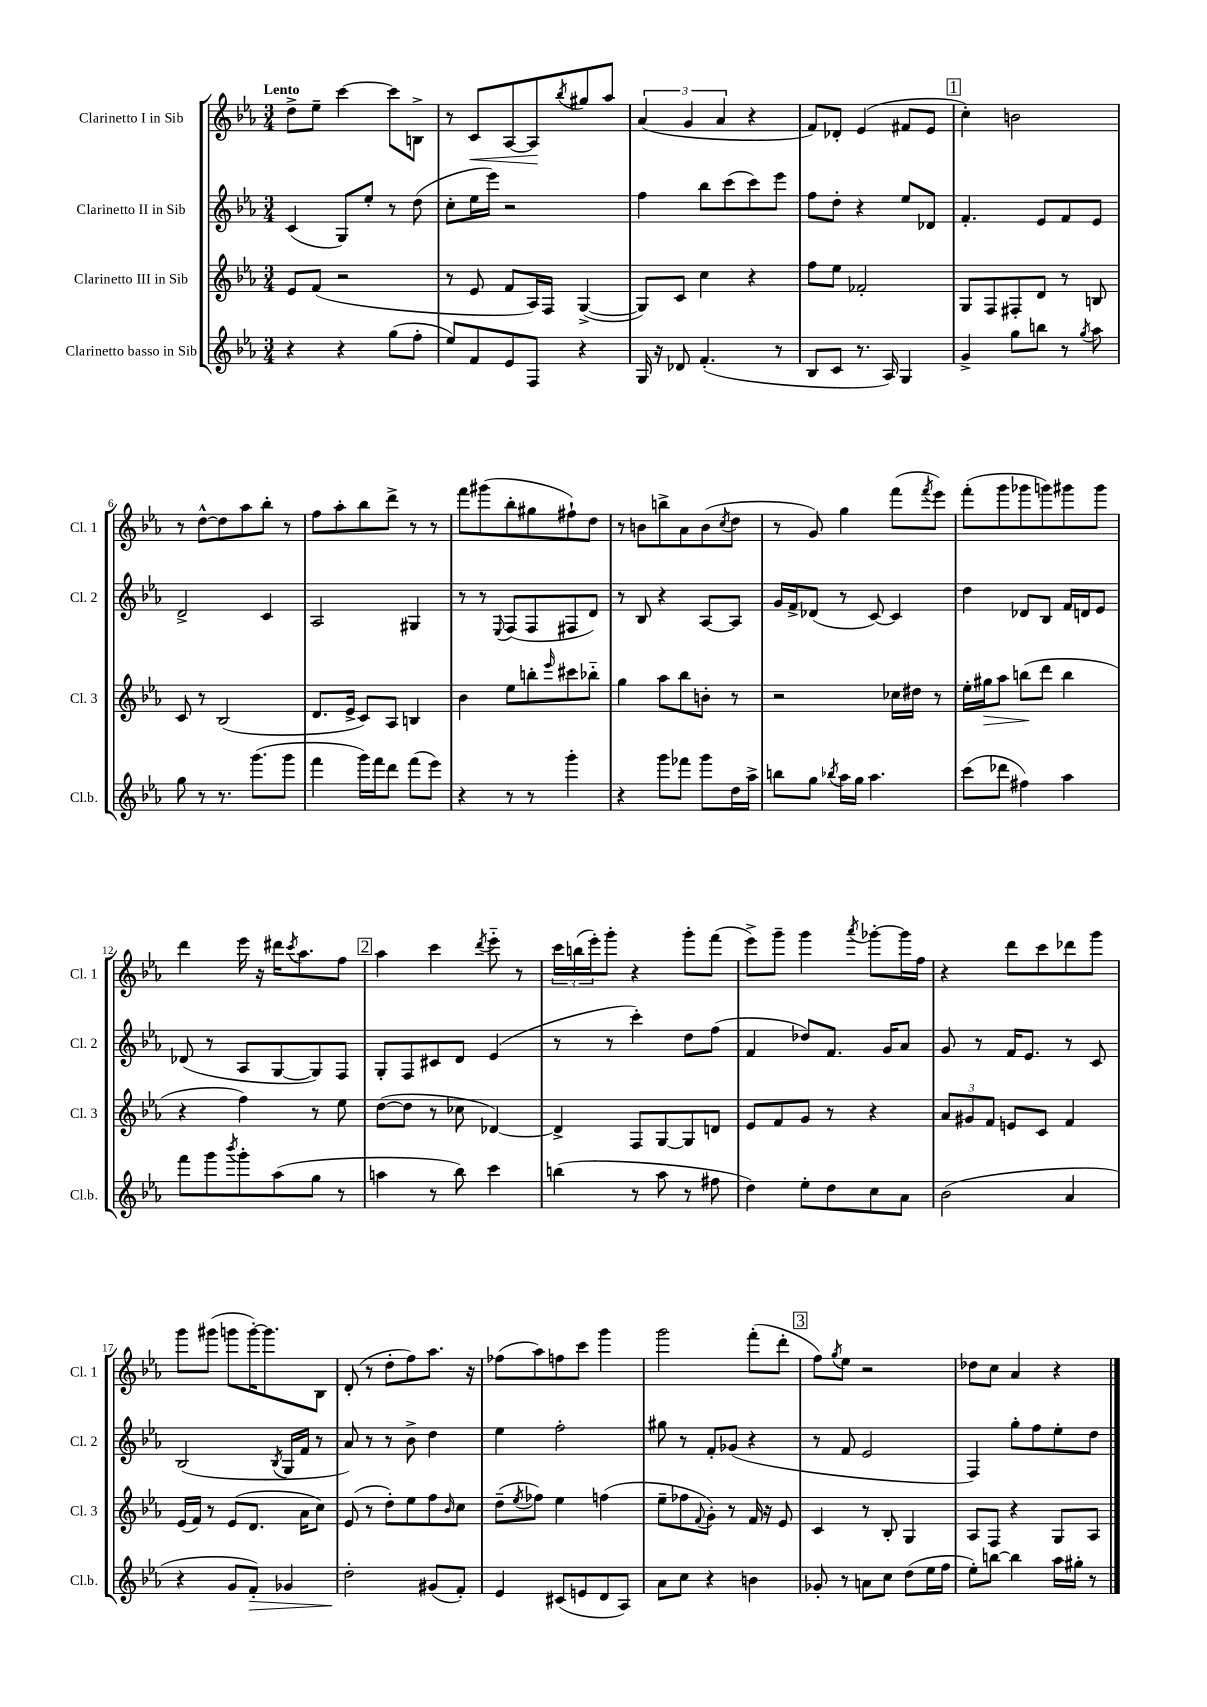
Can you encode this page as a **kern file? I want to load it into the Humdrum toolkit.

**kern	**dynam	**kern	**dynam	**kern	**kern	**dynam
*part4	*part4	*part3	*part3	*part2	*part1	*part1
*staff4	*staff4	*staff3	*staff3	*staff2	*staff1	*staff1
*I"Clarinetto basso in Sib	*	*I"Clarinetto III in Sib	*	*I"Clarinetto II in Sib	*I"Clarinetto I in Sib	*
*I'Cl.b.	*	*I'Cl. 3	*	*I'Cl. 2	*I'Cl. 1	*
*clefG2	*	*clefG2	*	*clefG2	*clefG2	*
*k[b-e-a-]	*	*k[b-e-a-]	*	*k[b-e-a-]	*k[b-e-a-]	*
*M3/4	*	*M3/4	*	*M3/4	*M3/4	*
=1	=1	=1	=1	=1	=1	=1
!	!	!	!	!	!LO:TX:a:B:t=Lento	!
4r	.	8e-/L	.	(4c/	8dd^\L	.
.	.	(8f/J	.	.	8ee-~\J	.
4r	.	2r	.	8G/L)	[4ccc\	.
.	.	.	.	8ee-'/J	.	.
(8gg\L	.	.	.	8r	8ccc\L]	.
8ff'\J	.	.	.	(8dd\	8Bn^\J	.
=2	=2	=2	=2	=2	=2	=2
8ee-/L)	.	8r	.	8cc'\L	8r	.
!	!	!	!	!	!	!LO:HP:b
8f/	.	8e-/	.	16ee-\L	8c/L	<
.	.	.	.	16eee-\JJ)	.	.
8e-/	.	8f/L	.	2r	[8A-/	.
8F/J	.	16A-/L)	.	.	8A-/]	.
.	.	16F/JJ	.	.	.	.
.	.	.	.	.	8qbb-/	.
4r	.	([4G^/	.	.	8gg#X/	[
.	.	.	.	.	8aa-/J	.
=3	=3	=3	=3	=3	=3	=3
16G/	.	8G/L])	.	4ff\	(6a-/	.
16r	.	.	.	.	.	.
8d-X/	.	8c/J	.	.	.	.
.	.	.	.	.	6g/	.
(4.f'/	.	4cc\	.	8bb-\L	.	.
.	.	.	.	.	6a-/	.
.	.	.	.	(8ccc\	.	.
.	.	4r	.	8ccc\)	4r	.
8r	.	.	.	8eee-\J	.	.
=4	=4	=4	=4	=4	=4	=4
8B-/L	.	8ff\L	.	8ff\L	8f/L)	.
8c/J	.	8ee-\J	.	8dd'\J	8d-X'/J	.
8.r	.	2f-X'/	.	4r	(4e-/	.
16A-/)	.	.	.	.	.	.
4G/	.	.	.	8ee-/L	8f#X/L	.
.	.	.	.	8d-X/J	8e-/J	.
!!LO:REH:place=s1:t=1
=5	=5	=5	=5	=5	=5	=5
4g^/	.	8G/L	.	4.f'/	4cc'\)	.
.	.	8F/	.	.	.	.
8gg\L	.	8F#X'/	.	.	2bn\	.
8bbn\J	.	8d/J	.	8e-/L	.	.
8r	.	8r	.	8f/	.	.
8qgg/	.	.	.	.	.	.
8aa-\	.	8Bn/	.	8e-/J	.	.
!!LO:LB:g=z
=6	=6	=6	=6	=6	=6	=6
8gg\	.	8c/	.	2d^/	8r	.
8r	.	8r	.	.	[8dd^^\L	.
8.r	.	(2B-/	.	.	8dd\]	.
.	.	.	.	.	8aa-\	.
(8.ggg\L	.	.	.	.	.	.
.	.	.	.	4c/	8bb-'\J	.
8ggg\J	.	.	.	.	8r	.
=7	=7	=7	=7	=7	=7	=7
4fff\	.	8.d/L	.	2A-/	8ff\L	.
.	.	.	.	.	8aa-'\	.
.	.	16e-^/Jk	.	.	.	.
16ggg\LL)	.	8c/L)	.	.	8bb-\	.
16fff\J	.	.	.	.	.	.
8ddd\J	.	8A-/J	.	.	8ddd^\J	.
(8fff\L	.	4Bn/	.	4G#X/	8r	.
8eee-\J)	.	.	.	.	8r	.
=8	=8	=8	=8	=8	=8	=8
4r	.	4b-\	.	8r	8fff\L	.
.	.	.	.	8r	(8ggg#X\	.
.	.	.	.	8qqE-/	.	.
8r	.	8ee-\L	.	(8F/L	8bb-'\	.
8r	.	8bbn'\	.	8F/	8gg#X\	.
.	.	16qqeee-/	.	.	.	.
4ggg'\	.	8ccc#X\	.	8F#X/	8ff#X`\)	.
.	.	8bb-X\J	.	8d/J)	8dd\J	.
=9	=9	=9	=9	=9	=9	=9
4r	.	4gg\	.	8r	8r	.
.	.	.	.	8B-/	8bn\L	.
8ggg\L	.	8aa-\L	.	4r	8bbn^\	.
8fff-X\J	.	8bb-\	.	.	8a-\	.
8ggg\L	.	8bn'\J	.	[8A-/L	(8b\	.
.	.	.	.	.	8qcc/	.
16dd\L	.	8r	.	8A-/J]	8dd\J	.
16aa-^\JJ	.	.	.	.	.	.
=10	=10	=10	=10	=10	=10	=10
8bbn\L	.	2r	.	16g/LL	8r	.
.	.	.	.	16f^/J	.	.
8gg\J	.	.	.	(8d-X/J	8g/)	.
8qbb-X/	.	.	.	.	.	.
16aa-\LL	.	.	.	8r	4gg\	.
16gg\JJ	.	.	.	.	.	.
4.aa-\	.	.	.	[8c/)	.	.
.	.	16cc-X\LL	.	4c/]	(8fff\L	.
.	.	16dd#X\JJ	.	.	.	.
.	.	.	.	.	8qfff/	.
.	.	8r	.	.	8eee-\J)	.
=11	=11	=11	=11	=11	=11	=11
(8ccc\L	.	16ee-'\LL	.	4dd\	(8fff'\L	.
!	!	!	!LO:HP:b	!	!	!
.	.	16gg#X\J	>	.	.	.
8ddd-X\J	.	8aa-\J	.	.	8ggg\	.
4ff#X\)	.	(8bbn\L	.	8d-X/L	8ggg-X\	.
.	.	8ddd\J	]	8B-/J	8gggn\)	.
4aa-\	.	4bb\	.	16f/LL	8ggg#X\	.
.	.	.	.	16dn/J	.	.
.	.	.	.	8e-/J	8ggg#\J	.
!!LO:LB:g=z
=12	=12	=12	=12	=12	=12	=12
8fff\L	.	4r	.	(8d-X/	4ddd\	.
8ggg\	.	.	.	8r	.	.
8qbbb-/	.	.	.	.	.	.
8ggg'\	.	4ff\)	.	8A-/L	16eee-\	.
.	.	.	.	.	16r	.
(8aa-\	.	.	.	[8G/	16ddd#X\KL	.
.	.	.	.	.	8qccc/	.
.	.	.	.	.	8.aa-\	.
8gg\J	.	8r	.	8G/])	.	.
8r	.	8ee-\	.	8F/J	8ff\J	.
!!LO:REH:place=s1:t=2
=13	=13	=13	=13	=13	=13	=13
4aan\	.	([8dd\L	.	8G'/L	4aa-\	.
.	.	8dd\J]	.	8F/	.	.
8r	.	8r	.	8c#X/	4ccc\	.
8bb-\)	.	8cc-X\	.	8d/J	.	.
.	.	.	.	.	8qddd/	.
4ccc\	.	[4d-X/)	.	(4e-/	8eee-\	.
.	.	.	.	.	8r	.
=14	=14	=14	=14	=14	=14	=14
(4bbn\	.	4d-^/]	.	8r	24ccc\LL	.
.	.	.	.	.	(24bbn\	.
.	.	.	.	.	24eee-'\J)	.
.	.	.	.	8r	8ggg'\J	.
8r	.	8F/L	.	4ccc'\)	4r	.
8aa-\	.	[8G/	.	.	.	.
8r	.	8G/]	.	8dd\L	8ggg'\L	.
8ff#X\	.	8dn/J	.	(8ff\J	(8fff\J	.
=15	=15	=15	=15	=15	=15	=15
4dd\)	.	8e-/L	.	4f/	8eee-^\L)	.
.	.	8f/	.	.	8ggg~\J	.
8ee-'\L	.	8g/J	.	8dd-X/L)	4ggg\	.
8dd\	.	8r	.	8.f/J	.	.
.	.	.	.	.	8qaaa-/	.
8cc\	.	4r	.	.	[8ggg-X'\L	.
.	.	.	.	16g/KL	.	.
8a-\J	.	.	.	8a-/J	16ggg-\L]	.
.	.	.	.	.	16ff\JJ	.
=16	=16	=16	=16	=16	=16	=16
(2b-\	.	12a-/L	.	8g/	4r	.
.	.	12g#X/	.	.	.	.
.	.	.	.	8r	.	.
.	.	12f/J	.	.	.	.
.	.	8en/L	.	16f/KL	8ddd\L	.
.	.	.	.	8.e-/J	.	.
.	.	8c/J	.	.	8ccc\	.
4a-/	.	4f/	.	8r	8ddd-X\	.
.	.	.	.	8c/	8ggg\J	.
!!LO:LB:g=z
=17	=17	=17	=17	=17	=17	=17
4r	.	(16e-/LL	.	(2B-/	8ggg\L	.
.	.	16f/JJ)	.	.	.	.
.	.	8r	.	.	(8ggg#X\J	.
8g/L	.	(8e-/L	.	.	8gggn\L	.
!	!LO:HP:b	!	!	!	!	!
8f'/J)	>	8.d/J	.	.	[16ggg'\K)	.
.	.	.	.	.	8.ggg\]	.
.	.	.	.	8qB-/	.	.
4g-X/	.	.	.	16G/LL	.	.
.	.	16a-\KL	.	16f/JJ	.	.
.	.	8cc\J)	.	8r	8B-\J	.
=18	=18	=18	=18	=18	=18	=18
2dd'\	.	(8e-/	.	8a-/)	(8d'/	.
.	.	8r	.	8r	8r	.
.	.	8dd'\L)	.	8r	8dd'\L	.
.	.	8ee-\	.	8b-^\	8ff\)	.
(8g#X/L	]	8ff\	.	4dd\	8.aa-\J	.
.	.	16qqb-/	.	.	.	.
8f'/J)	.	8cc\J	.	.	.	.
.	.	.	.	.	16r	.
=19	=19	=19	=19	=19	=19	=19
4e-/	.	(8dd~\L	.	4ee-\	(8ff-X\L	.
.	.	8qee-/	.	.	.	.
.	.	8ff-X\J)	.	.	8aa-\)	.
(8c#X/L	.	4ee-\	.	2ff'\	8ffn\	.
8en/	.	.	.	.	8ccc\J	.
8d/	.	(4ffn\	.	.	4ggg\	.
8A-/J)	.	.	.	.	.	.
=20	=20	=20	=20	=20	=20	=20
8a-\L	.	8ee-~\L	.	8gg#X\	2ggg\	.
8cc\J	.	8ff-X\	.	8r	.	.
.	.	8qqf/	.	.	.	.
4r	.	8g'\J)	.	8f'/L	.	.
.	.	8r	.	(8g-X/J	.	.
4bn\	.	16f/	.	4r	(8fff'\L	.
.	.	16r	.	.	.	.
.	.	8e-/	.	.	8ddd'\J	.
!!LO:REH:place=s1:t=3
=21	=21	=21	=21	=21	=21	=21
8g-X'/	.	4c/	.	8r	8ff\L)	.
.	.	.	.	.	8qgg/	.
8r	.	.	.	8f/	8ee-\J	.
8an\L	.	8r	.	2e-/	2r	.
8cc\J	.	8B-'/	.	.	.	.
(8dd\L	.	4G/	.	.	.	.
16ee-\L	.	.	.	.	.	.
16ff\JJ	.	.	.	.	.	.
=22	=22	=22	=22	=22	=22	=22
8ee-'\L)	.	8A-/L	.	4F/)	8dd-X\L	.
[8bbn\J	.	8F/J	.	.	8cc\J	.
4bb\]	.	4r	.	8gg'\L	4a-/	.
.	.	.	.	8ff\	.	.
16aa-\LL	.	8G/L	.	8ee-'\	4r	.
16gg#X'\JJ	.	.	.	.	.	.
8r	.	8A-/J	.	8dd\J	.	.
==	==	==	==	==	==	==
*-	*-	*-	*-	*-	*-	*-
